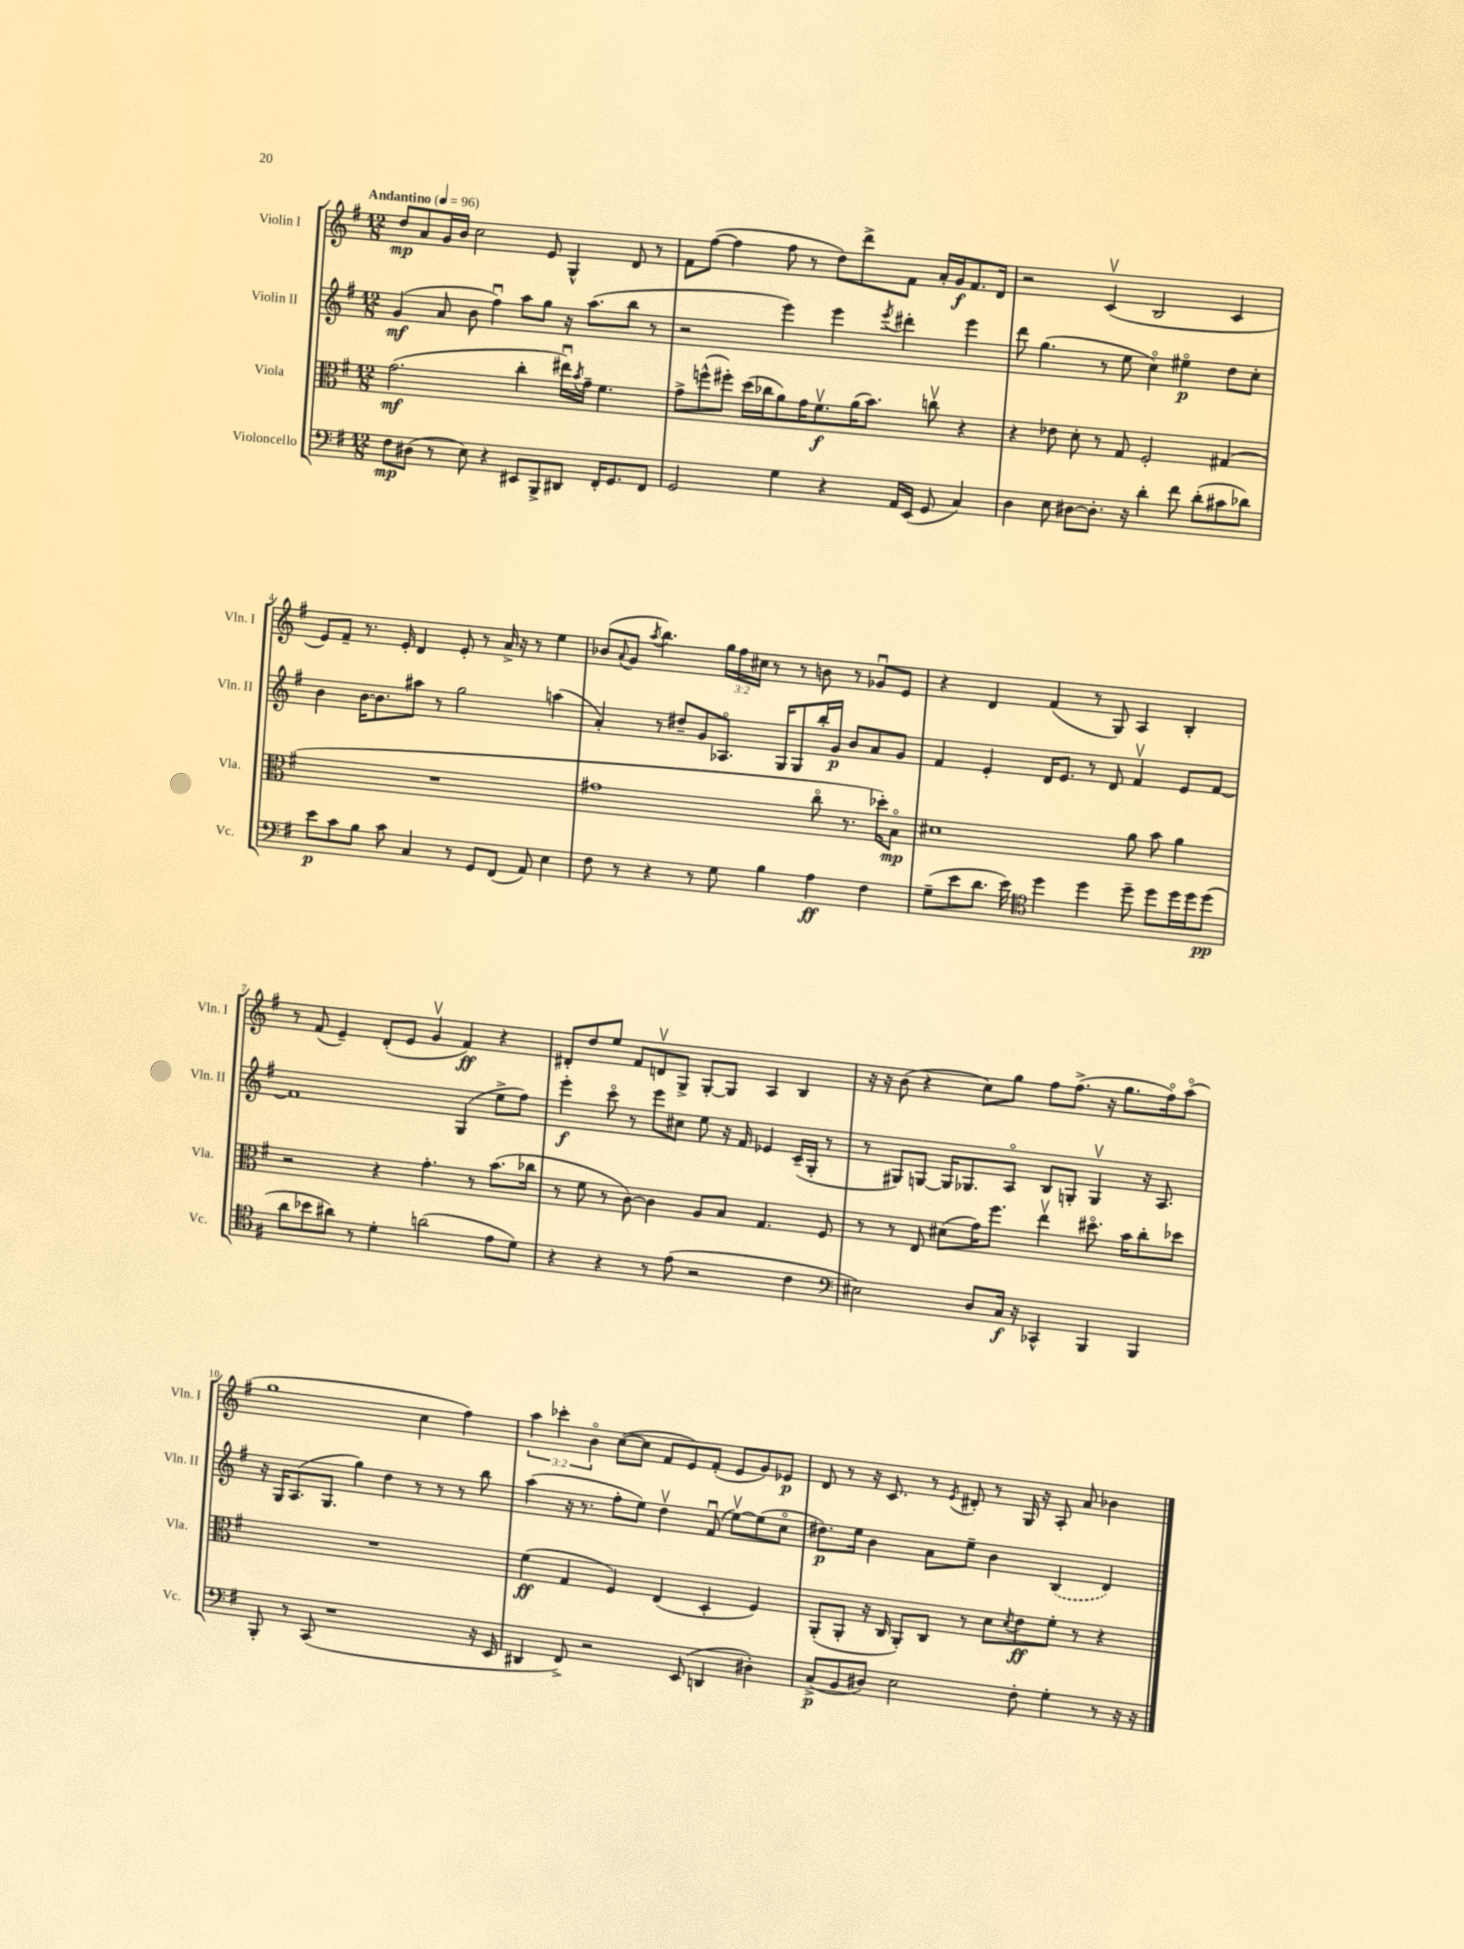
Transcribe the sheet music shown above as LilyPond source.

<<
\new StaffGroup <<
\new Staff = "s0" \with { instrumentName = "Violin I" shortInstrumentName = "Vln. I" } {
    \clef treble \key g \major \numericTimeSignature \time 12/8 \override Staff.TupletNumber.text = #tuplet-number::calc-fraction-text \tempo "Andantino" 4 = 96
    d''8\mp a'8 g'16 b'16 c''2 e'8 g4-^ d'8 r8 |
    fis'8 fis''8~( fis''4 fis''8 r8 d''8) d'''8-> fis'8 a'16-. g'16\f fis'8. d'16 |
    r2 c'4\upbow( b2 c'4 |
    e'8) fis'8-- r8. e'16-. d'4 e'8-. r8 a'16-> r16 r8 e''4 |
    bes'8( \appoggiatura { a'8 } g'8 \acciaccatura { a''8 } b''4.) \tuplet 3/2 { g''16 fis''16 cis''16 } r8 r8 b'8 r8 ges'8\downbow e'8 |
    r4 d'4 fis'4( r8 g8) a4 b4-. |
    r8 fis'8( e'4--) d'8-.( e'8 g'4\upbow fis'4\ff) r4 |
    dis'8-. d''8 e''8 fis'8 d'8\upbow g8-> g8~-. g8 a4 b4 |
    r16 r16 b'8( r4 c''8) g''8 fis''8 fis''8.->( r16 g''8. fis''16\flageolet) a''8\flageolet( |
    g''1 c''4 fis''4) |
    \tuplet 3/2 { a''4 ces'''4-. b'4\flageolet } c''8~( c''8 fis'8 e'8) fis'8-.( e'8 g'8) ees'8\p |
    d'8 r8 r16 c'8. r8 \acciaccatura { e'8 } dis'8-. r8 g16 r16 a8-. a'8 bes'4 \bar "|." |
}
\new Staff = "s1" \with { instrumentName = "Violin II" shortInstrumentName = "Vln. II" } {
    \clef treble \key g \major \numericTimeSignature \time 12/8
    g'4\mf( a'8 b'8 fis''4\downbow) a''8 g''8 r16 a''8.( b''8 r8 |
    r2 e'''4) e'''4 \acciaccatura { e'''8 } dis'''4-. e'''4 |
    d'''8 g''4.( r8 e''8 c''4\flageolet) eis''4\flageolet\p d''8 c''8-. |
    b'4 b'16~ b'8. ais''8 r8 g''2 a''4( |
    a'4-.) r8 dis''8-- g'8 aes8.\flageolet g16 g8 b''16-. g'16\p b'8 a'8 g'8 |
    fis'4 e'4-. d'16 e'8. r8 d'8 fis'4\upbow e'8 fis'8~ |
    fis'1 g4( e''8-> fis''8) |
    e'''4-.\f c'''8\flageolet r8 e'''8 cis''8 e''8 r16 fis'16 ees'4 c'16--( g16-. r8 |
    r8 gis8) g8~ g16 ges8. a8\flageolet b8 g8-. g4\upbow r16 a8. |
    r16 g16 a8.( g8. g''4) d''4 r8 r8 r8 b''8 |
    a''4( r16 r8. fis''8-. e''8) d''4\upbow fis'8\downbow( e''8~\upbow) e''8( c''8\flageolet |
    dis''8.\p) e''16 b'4 a'8 e''8-- b'4 \once \slurDashed b4( d'4) \bar "|." |
}
\new Staff = "s2" \with { instrumentName = "Viola" shortInstrumentName = "Vla." } {
    \clef alto \key g \major \numericTimeSignature \time 12/8
    g'2.\mf( c''4-. eis''16\downbow) \acciaccatura { b'8 } g'16-- fis'4. |
    g'8-> f''8-^( fis''8-.) d''16( ces''16 a'8) g'16 fis'8.\upbow\f a'16( b'8.) c''8\upbow r4 |
    r4 ees'8 d'8-. r8 g8 fis2-. gis4( |
    R1. |
    gis'1 c''8\flageolet r8. des''16-.) b8\flageolet\mp |
    dis'1 a'8 b'8 a'4 |
    r2 r4 g'4.-. r8 b'8.( ces''16 |
    r8 fis'8 r8 c'8~) c'4 a8 b8 g4. fis8 |
    r8 r8 e8 dis'8( g'16) fis''8. e''4\upbow dis''8.\flageolet b'16 c''8-. des''8 |
    R1. |
    fis'4\ff( g4 fis4) e4( d4-. fis4) |
    a,8-.( a,8-. r16 c16 a,8-.) c8 r8 d'8 \acciaccatura { d'8 } e'8\ff fis'8-. r8 r4 \bar "|." |
}
\new Staff = "s3" \with { instrumentName = "Violoncello" shortInstrumentName = "Vc." } {
    \clef bass \key g \major \numericTimeSignature \time 12/8
    fis8\mp dis8( r8 e8) r4 eis,8 b,,8-> dis,8 fis,16-. g,8. fis,8 |
    g,2 g4 r4 a,16 e,16( g,8 c4) |
    d4 e8 dis8~ dis8.-. r16 d'4-. fis'8 d'8-.( cis'8 des'8) |
    e'8\p c'8 b8 c'8 c4 r8 g,8 fis,8( a,8) e4 |
    fis8 r8 r4 r8 g8 b4 a4\ff fis4 |
    g8--( e'8 d'8. e'16) \clef tenor d''4 d''4 d''8-- d''8 d''16 d''16 d''8\pp( |
    a'8 bes'8 ais'8) r8 d'4-. a'2( e'8 d'8) |
    r4 r4 r8 e'8( r2 c'4 |
    \clef bass eis2) d8 c16\f r16 ces,4-^ b,,4 b,,4 |
    b,,8-. r8 c,8( r1 r16 e,16 |
    dis,4 fis,8->) r2 e,8( d,4 dis4-.) |
    c8->\p( b,8 dis8) e2 fis8-. g4-. r8 r16 r16 \bar "|." |
}
>>
>>
